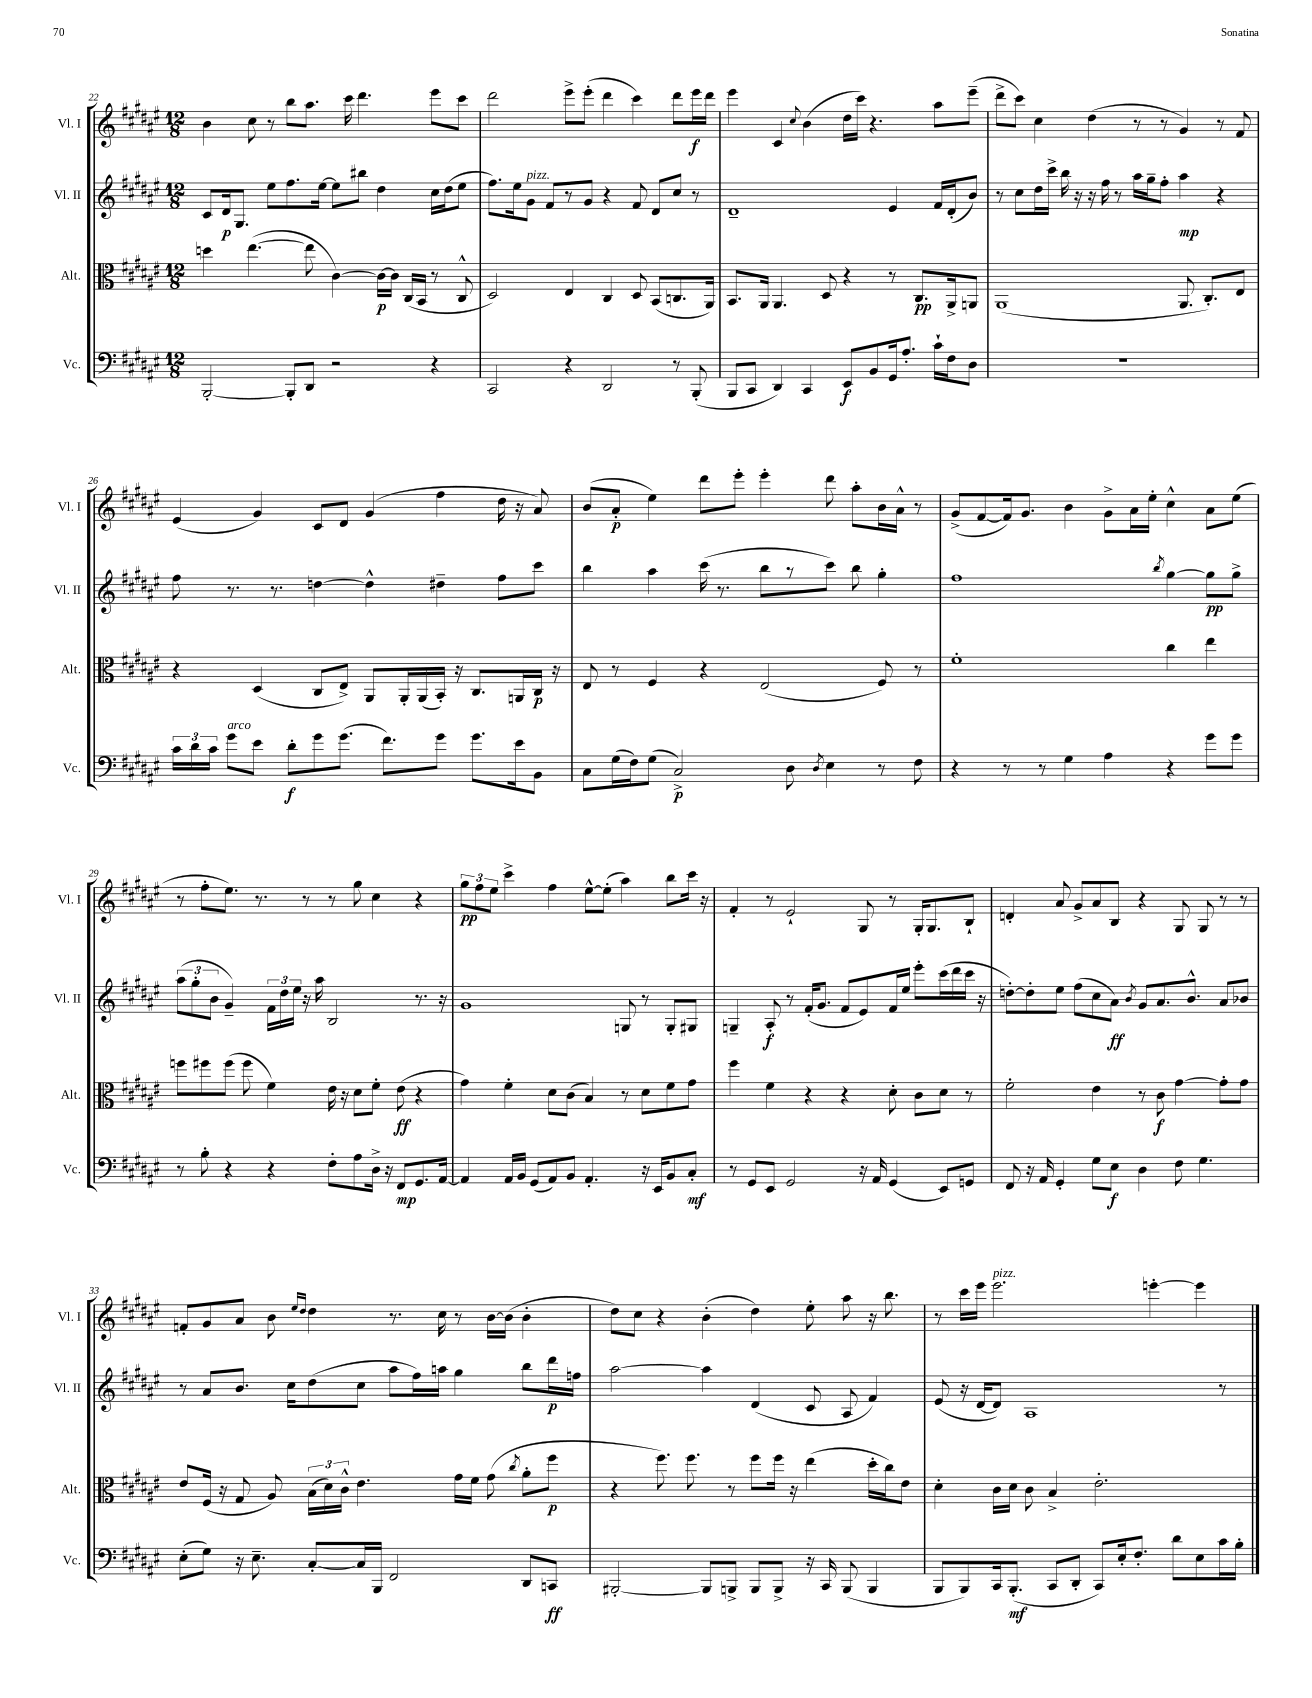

**kern	**dynam	**kern	**dynam	**kern	**dynam	**kern	**dynam
*part4	*part4	*part3	*part3	*part2	*part2	*part1	*part1
*staff4	*staff4	*staff3	*staff3	*staff2	*staff2	*staff1	*staff1
*I"Vc.	*	*I"Alt.	*	*I"Vl. II	*	*I"Vl. I	*
*I'Vc.	*	*I'Alt.	*	*I'Vl. II	*	*I'Vl. I	*
*clefF4	*	*clefC3	*	*clefG2	*	*clefG2	*
*k[f#c#g#d#a#e#]	*	*k[f#c#g#d#a#e#]	*	*k[f#c#g#d#a#e#]	*	*k[f#c#g#d#a#e#]	*
*M12/8	*	*M12/8	*	*M12/8	*	*M12/8	*
=22	=22	=22	=22	=22	=22	=22	=22
[2BBB'/	.	4ddn\	.	8c#/L	.	4b\	.
.	.	.	.	16d#/k	p	.	.
.	.	.	.	8.G#/J	.	.	.
.	.	([4.ee#\	.	.	.	8cc#\	.
.	.	.	.	8ee#\L	.	8r	.
8BBB'/L]	.	.	.	8.ff#\	.	8bb\L	.
8DD#/J	.	8ee#\]	.	.	.	8.aa#\J	.
.	.	.	.	[16ee#\Jk	.	.	.
2r	.	[4c#\)	.	8ee#\L]	.	.	.
.	.	.	.	.	.	16ccc#\	.
.	.	.	.	8bb#X\J	.	4.ddd#\	.
.	.	16c#\LL_	p	4dd#\	.	.	.
.	.	16c#\JJ]	.	.	.	.	.
.	.	(16C#/LL	.	.	.	.	.
.	.	16BB/JJ	.	.	.	.	.
4r	.	8r	.	16cc#\LL	.	8eee#\L	.
.	.	.	.	(16dd#\J	.	.	.
.	.	8C#^^/	.	8ee#\J	.	8ccc#\J	.
=23	=23	=23	=23	=23	=23	=23	=23
2CC#/	.	2D#/)	.	8.ff#\L)	.	2ddd#\	.
.	.	.	.	16ee#\k	.	.	.
!	!	!	!	!LO:TX:a:i:t=pizz.	!	!	!
.	.	.	.	8g#\J	.	.	.
.	.	.	.	8f#/L	.	.	.
4r	.	4E#/	.	8r	.	8eee#^\L	.
.	.	.	.	8g#/J	.	(8eee#'\J	.
2DD#/	.	4C#/	.	4r	.	4ddd#\	.
.	.	8D#/	.	8f#/	.	4ccc#\)	.
.	.	(8BB/L	.	8d#/L	.	.	.
8r	.	8.Cn/	.	8cc#/J	.	8ddd#\L	.
(8BBB'/	.	.	.	8r	.	16eee#\L	f
.	.	16AA#/Jk)	.	.	.	16ddd#\JJ	.
=24	=24	=24	=24	=24	=24	=24	=24
8BBB/L	.	8.BB/L	.	1d#~	.	4eee#\	.
8CC#/J	.	.	.	.	.	.	.
.	.	16AA#/Jk	.	.	.	.	.
4DD#/)	.	4.AA#/	.	.	.	4c#/	.
.	.	.	.	.	.	8qqcc#/	.
4CC#/	.	.	.	.	.	(4b\	.
.	.	8D#/	.	.	.	.	.
8EE#/L	f	4r	.	.	.	16dd#\LL	.
.	.	.	.	.	.	16ccc#\JJ)	.
8BB/	.	.	.	.	.	4.r	.
16GG#/k	.	8r	.	4e#/	.	.	.
8.A#'/J	.	.	.	.	.	.	.
.	.	8.C#/L	pp	.	.	.	.
16c#`\LL	.	.	.	16f#/LL	.	8aa#\L	.
16F#\J	.	16AA#^/k	.	(16d#'/J	.	.	.
8D#\J	.	8AAn/J	.	8b/J)	.	(8eee#~\J	.
=25	=25	=25	=25	=25	=25	=25	=25
1.r	.	(1AA#	.	8r	.	8ddd#^\L	.
.	.	.	.	8cc#\L	.	8ccc#\J)	.
.	.	.	.	16dd#\L	.	4cc#\	.
.	.	.	.	16ccc#^\JJ	.	.	.
.	.	.	.	16bb\	.	.	.
.	.	.	.	16r	.	.	.
.	.	.	.	16r	.	(4dd#\	.
.	.	.	.	16ff#\	.	.	.
.	.	.	.	8r	.	.	.
.	.	.	.	16aa#\LL	.	8r	.
.	.	.	.	16gg#~\J	.	.	.
.	.	.	.	8ff#'\J	.	8r	.
.	.	8.AA#/	.	4aa#\	mp	4g#/)	.
.	.	8.C#'/L)	.	.	.	.	.
.	.	.	.	4r	.	8r	.
.	.	8E#/J	.	.	.	8f#/	.
!!LO:LB:g=z
=26	=26	=26	=26	=26	=26	=26	=26
24c#\LL	.	4r	.	8ff#\	.	(4e#/	.
24d#\	.	.	.	.	.	.	.
24c#\JJ	.	.	.	.	.	.	.
!LO:TX:a:i:t=arco	!	!	!	!	!	!	!
8g#\L	.	.	.	8.r	.	.	.
8e#\J	.	(4D#/	.	.	.	4g#/)	.
.	.	.	.	8.r	.	.	.
8d#'\L	f	.	.	.	.	.	.
8g#\	.	8C#/L	.	[4ddn\	.	8c#/L	.
(8.g#\J	.	8E#^/J)	.	.	.	8d#/J	.
.	.	8AA#/L	.	4dd^^\]	.	(4g#/	.
8.f#\L)	.	.	.	.	.	.	.
.	.	16AA#'/L	.	.	.	.	.
.	.	(16AA#/	.	.	.	.	.
8g#\J	.	16BB'/JJ)	.	4dd#X~\	.	4ff#\	.
.	.	16r	.	.	.	.	.
8.g#\L	.	8.C#/L	.	.	.	.	.
.	.	.	.	8ff#\L	.	16dd#\	.
16e#\k	.	16AAn/L	.	.	.	16r	.
8BB\J	.	16C#/JJ	p	8ccc#\J	.	8a#/)	.
.	.	16r	.	.	.	.	.
=27	=27	=27	=27	=27	=27	=27	=27
8C#\L	.	8E#/	.	4bb\	.	(8b/L	.
(16G#\L	.	8r	.	.	.	8a#'/J	p
16F#\J)	.	.	.	.	.	.	.
(8G#\J	.	4F#/	.	4aa#\	.	4ee#\)	.
2C#^/)	p	.	.	.	.	.	.
.	.	4r	.	(16ccc#\	.	8ddd#\L	.
.	.	.	.	8.r	.	.	.
.	.	.	.	.	.	8eee#'\J	.
.	.	(2E#/	.	8bb\L	.	4eee#'\	.
8D#\	.	.	.	8r	.	.	.
8qD#/	.	.	.	.	.	.	.
4E#\	.	.	.	8ccc#\J)	.	8ddd#\	.
.	.	.	.	8bb\	.	8aa#'\L	.
8r	.	8F#/)	.	4gg#'\	.	16b\L	.
.	.	.	.	.	.	16a#^^\JJ	.
8F#\	.	8r	.	.	.	8r	.
=28	=28	=28	=28	=28	=28	=28	=28
4r	.	1f#'	.	1ff#	.	(8g#^/L	.
.	.	.	.	.	.	[8f#/	.
8r	.	.	.	.	.	16f#/k])	.
.	.	.	.	.	.	8.g#/J	.
8r	.	.	.	.	.	.	.
4G#\	.	.	.	.	.	4b\	.
4A#\	.	.	.	.	.	8g#^\L	.
.	.	.	.	.	.	16a#\L	.
.	.	.	.	.	.	16ee#'\JJ	.
.	.	.	.	8qbb/	.	.	.
4r	.	4cc#\	.	[4gg#\	.	4cc#^^\	.
8g#\L	.	4ee#\	.	8gg#\L]	pp	8a#\L	.
8g#\J	.	.	.	8gg#^\J	.	(8ee#\J	.
!!LO:LB:g=z
=29	=29	=29	=29	=29	=29	=29	=29
8r	.	8ffn\L	.	(12aa#\L	.	8r	.
.	.	.	.	12gg#'\	.	.	.
8B'\	.	8ff#X\	.	.	.	8ff#'\L	.
.	.	.	.	12b\J	.	.	.
4r	.	(8ff#\J	.	4g#~/)	.	8.ee#\J)	.
.	.	8ff#\	.	.	.	.	.
.	.	.	.	.	.	8.r	.
4r	.	4f#\)	.	24f#\LL	.	.	.
.	.	.	.	24dd#\	.	.	.
.	.	.	.	24ee#\JJ	.	.	.
.	.	.	.	16r	.	8r	.
.	.	.	.	16aa#\	.	.	.
8F#'\L	.	16e#\	.	2B/	.	8r	.
.	.	16r	.	.	.	.	.
8A#\	.	8d#\L	.	.	.	8gg#\	.
16D#^\Jk	.	8f#'\J	.	.	.	4cc#\	.
16r	.	.	.	.	.	.	.
8FF#/L	mp	(8e#\	ff	.	.	.	.
8.GG#/	.	4r	.	8.r	.	4r	.
[16AA#/Jk	.	.	.	16r	.	.	.
=30	=30	=30	=30	=30	=30	=30	=30
4AA#/]	.	4g#\)	.	1g#	.	12gg#\L	pp
.	.	.	.	.	.	12ff#\	.
.	.	.	.	.	.	12ee#\J	.
16AA#/LL	.	4f#'\	.	.	.	4ccc#^\	.
16BB/JJ	.	.	.	.	.	.	.
(8GG#/L	.	.	.	.	.	.	.
8AA#/)	.	8d#\L	.	.	.	4ff#\	.
8BB/J	.	(8c#\J	.	.	.	.	.
4.AA#'/	.	4B/)	.	.	.	[8ee#^^\L	.
.	.	.	.	.	.	(8ee#'\J]	.
.	.	8r	.	8Gn/	.	4aa#\)	.
16r	.	8d#\L	.	8r	.	.	.
16EE#/KL	.	.	.	.	.	.	.
8BB/	.	8f#\	.	8G'/L	.	8bb\L	.
8C#'/J	mf	8g#\J	.	8G#X/J	.	16ccc#\Jk	.
.	.	.	.	.	.	16r	.
=31	=31	=31	=31	=31	=31	=31	=31
8r	.	4ff#\	.	4Gn~/	.	4f#'/	.
8GG#/L	.	.	.	.	.	.	.
8EE#/J	.	4f#\	.	8A#'/	f	8r	.
2GG#/	.	.	.	8r	.	2e#`/	.
.	.	4r	.	(16f#'/KL	.	.	.
.	.	.	.	8.g#/J	.	.	.
.	.	4r	.	8f#/L	.	.	.
16r	.	.	.	8e#/)	.	8G#/	.
16AA#/	.	.	.	.	.	.	.
(4GG#/	.	8d#'\	.	16f#/L	.	8r	.
.	.	.	.	16ee#/JJ	.	.	.
.	.	8c#\L	.	8eee#'\L	.	16G#'/KL	.
.	.	.	.	.	.	8.G#/	.
8EE#/L)	.	8d#\J	.	(16ccc#\L	.	.	.
.	.	.	.	16ddd#\	.	.	.
8GGn/J	.	8r	.	16ccc#\JJ	.	8B`/J	.
.	.	.	.	16r	.	.	.
=32	=32	=32	=32	=32	=32	=32	=32
8FF#/	.	2f#'\	.	[8ddn'\L)	.	4dn'/	.
16r	.	.	.	8dd'\]	.	.	.
16AA#/	.	.	.	.	.	.	.
4GG#'/	.	.	.	8ee#\J	.	8a#/	.
.	.	.	.	(8ff#\L	.	8g#^/L	.
8G#\L	.	4e#\	.	8cc#\	.	8a#/	.
8E#\J	f	.	.	8a#\J)	ff	8B/J	.
.	.	.	.	8qb/	.	.	.
4D#\	.	8r	.	8g#/L	.	4r	.
.	.	8c#\	f	8.a#/	.	.	.
8F#\	.	[4g#\	.	.	.	8G#/	.
.	.	.	.	8.b^^/J	.	.	.
4.G#\	.	.	.	.	.	8G#/	.
.	.	8g#'\L]	.	8a#/L	.	8r	.
.	.	8g#\J	.	8b-X/J	.	8r	.
!!LO:LB:g=z
=33	=33	=33	=33	=33	=33	=33	=33
(8E#'\L	.	8e#/L	.	8r	.	8fn'/L	.
8G#\J)	.	(16F#/Jk	.	8a#/L	.	8g#/	.
.	.	16r	.	.	.	.	.
16r	.	8G#/	.	8.b/J	.	8a#/J	.
8.E#~\	.	.	.	.	.	.	.
.	.	8A#/)	.	.	.	8b\	.
.	.	.	.	16cc#\KL	.	.	.
.	.	.	.	.	.	16qqee#/LL	.
.	.	.	.	.	.	16qqdd#/JJ	.
[8C#'/L	.	(24B\LL	.	(8dd#\	.	4dd#\	.
.	.	24d#\)	.	.	.	.	.
.	.	24c#^^\JJ	.	.	.	.	.
16C#/L]	.	4.e#\	.	8cc#\J	.	.	.
16BBB/JJ	.	.	.	.	.	.	.
2FF#/	.	.	.	8aa#\L	.	8.r	.
.	.	.	.	16ff#\L)	.	.	.
.	.	.	.	16aan\JJ	.	16cc#\	.
.	.	16g#\LL	.	4gg#\	.	8r	.
.	.	16f#\JJ	.	.	.	.	.
.	.	(8g#\	.	.	.	[16b\LL	.
.	.	.	.	.	.	(16b\JJ]	.
.	.	8qcc#/	.	.	.	.	.
8DD#/L	.	8a#'\L	.	8bb\L	.	4b'\	.
8CCn/J	ff	8ff#\J	p	16ddd#\L	p	.	.
.	.	.	.	16ffn\JJ	.	.	.
=34	=34	=34	=34	=34	=34	=34	=34
[2BBB#X'/	.	4r	.	[2aa#\	.	8dd#\L)	.
.	.	.	.	.	.	8cc#\J	.
.	.	8.ff#\)	.	.	.	4r	.
.	.	8.ff#\	.	.	.	.	.
8BBB#/L]	.	.	.	4aa#\]	.	(4b'\	.
8BBBn^/J	.	8r	.	.	.	.	.
8BBB/L	.	8ff#\L	.	(4d#/	.	4dd#\)	.
8BBB^/J	.	16ff#\Jk	.	.	.	.	.
.	.	16r	.	.	.	.	.
16r	.	(4ee#\	.	8c#/	.	8ee#'\	.
16CC#/	.	.	.	.	.	.	.
(8BBB/	.	.	.	8A#/	.	8aa#\	.
4BBB/	.	16dd#'\LL	.	4f#/)	.	16r	.
.	.	16cc#\J)	.	.	.	8.bb\	.
.	.	8e#\J	.	.	.	.	.
=35	=35	=35	=35	=35	=35	=35	=35
8BBB/L	.	4d#'\	.	(8e#/	.	8r	.
8BBB/)	.	.	.	16r	.	16ccc#\LL	.
.	.	.	.	[16d#/KL	.	16eee#\JJ	.
!	!	!	!	!	!	!LO:TX:a:i:t=pizz.	!
16CC#/k	.	16c#\LL	.	8d#/J])	.	2.eee#\	.
(8.BBB'/J	mf	16d#\JJ	.	.	.	.	.
.	.	8c#\	.	1A#	.	.	.
8CC#/L	.	4B^/	.	.	.	.	.
8DD#'/J	.	.	.	.	.	.	.
8CC#/L)	.	2.e#'\	.	.	.	.	.
16E#'/k	.	.	.	.	.	.	.
8.F#'/J	.	.	.	.	.	.	.
.	.	.	.	.	.	[4eeen'\	.
8d#\L	.	.	.	.	.	.	.
8E#\	.	.	.	.	.	4eee\]	.
16c#\L	.	.	.	8r	.	.	.
16B'\JJ	.	.	.	.	.	.	.
==	==	==	==	==	==	==	==
*-	*-	*-	*-	*-	*-	*-	*-
